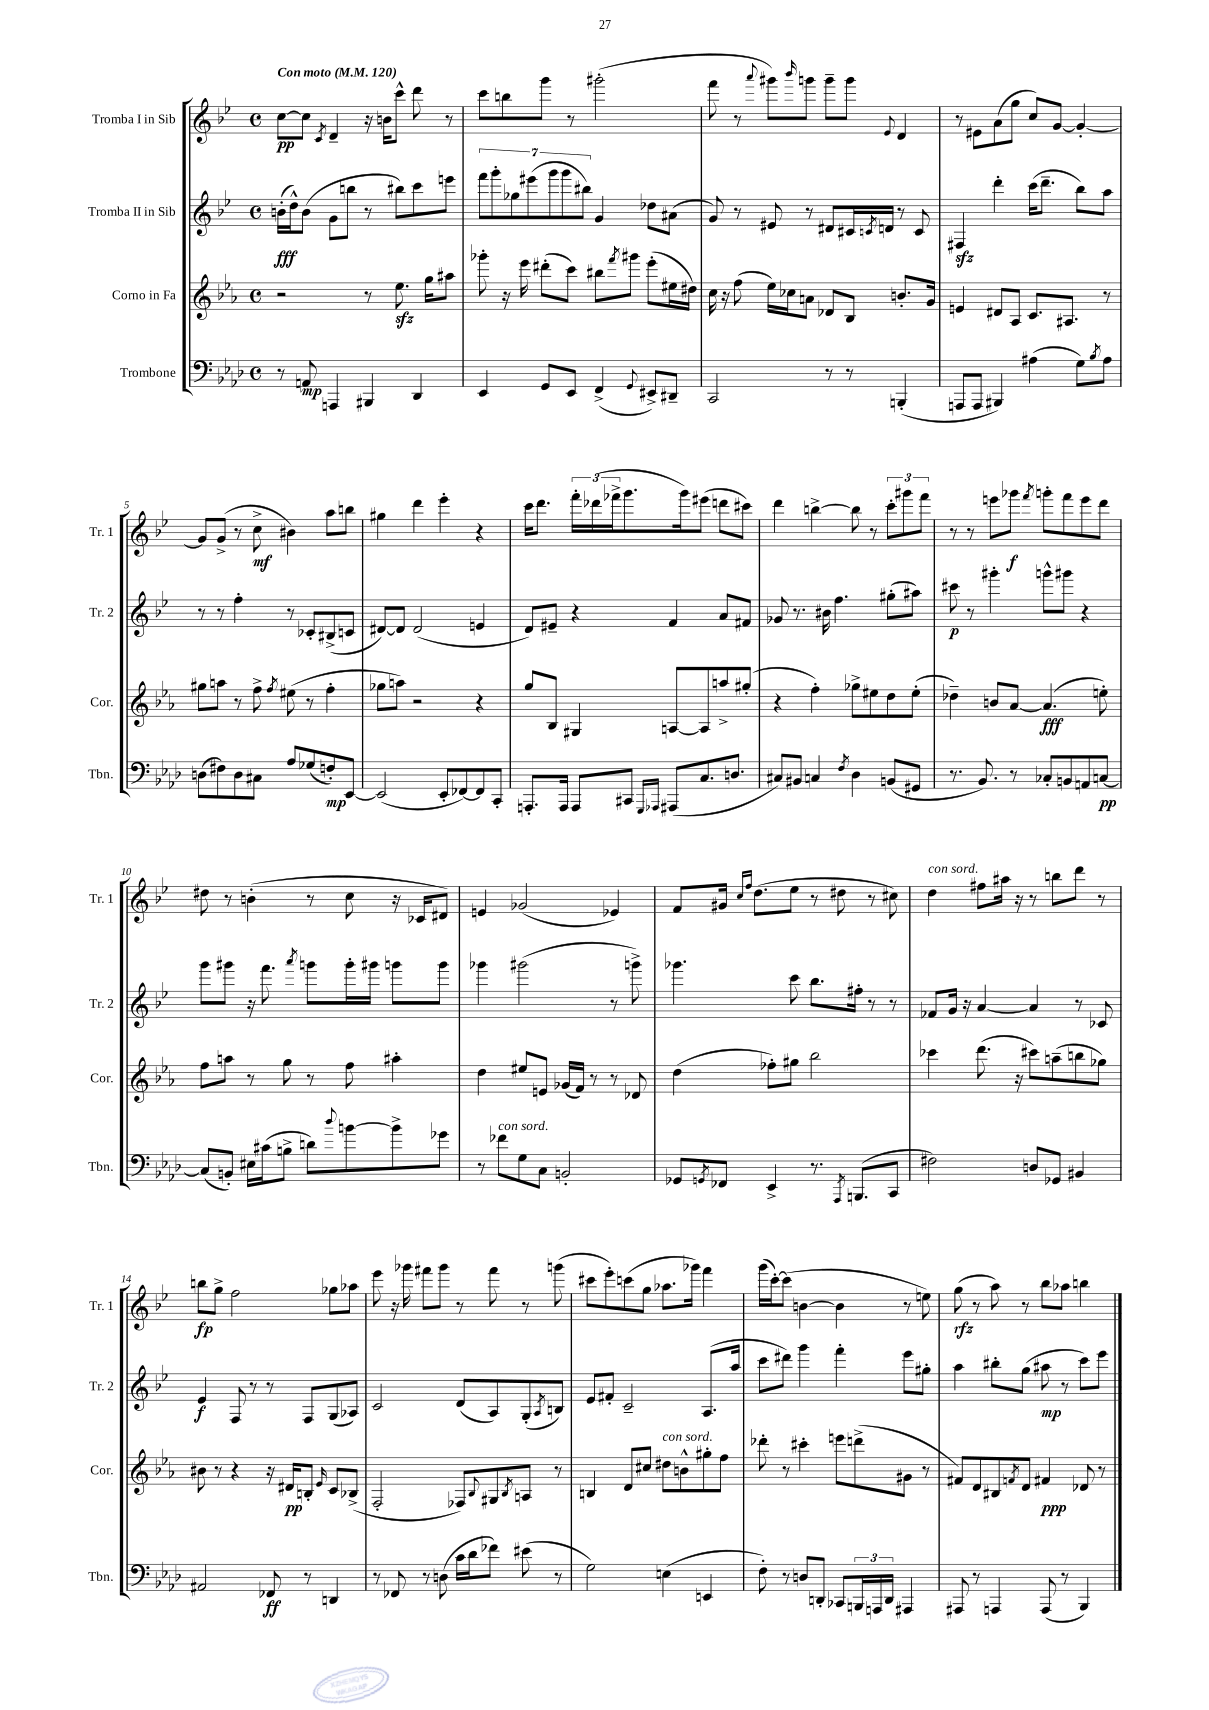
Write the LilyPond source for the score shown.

<<
\new StaffGroup <<
\new Staff = "s0" \with { instrumentName = "Tromba I in Sib" shortInstrumentName = "Tr. 1" } {
    \clef treble \key bes \major \defaultTimeSignature \time 4/4 \tempo "Con moto" 4 = 120
    c''8~\pp c''8 \acciaccatura { c'8 } d'4-- r16 b'16 c'''8-^ d'''8 r8 |
    c'''8 b''8 g'''8 r8 gis'''2-.( |
    f'''8 r8 \appoggiatura { a'''8 } gis'''8) \grace { bes'''16 } g'''8 g'''8-- g'''8 \appoggiatura { ees'8 } d'4 |
    r8 eis'8 a'8( g''8 c''8) g'8~ g'4~-. |
    g'8 g'8->( r8 c''8->\mf bis'4) a''8 b''8 |
    gis''4 d'''4 ees'''4-. r4 |
    c'''16 d'''8. \tuplet 3/2 { f'''16-. des'''16( fes'''16-> } g'''8. g'''16) eis'''8( d'''8 cis'''8) |
    d'''4 b''4~-> b''8 r8 \tuplet 3/2 { c'''8-. gis'''8 f'''8 } |
    r8 r8 e'''8 ges'''8\f \acciaccatura { f'''8 } g'''8-. f'''8 e'''8 d'''8 |
    dis''8 r8 b'4-.( r8 c''8 r16 ces'16 dis'8) |
    e'4 ges'2( ees'4) |
    f'8 gis'16 \grace { c''16 f''16 } d''8.( ees''8 r8 dis''8 r8 cis''8) |
    d''4^\markup { \italic "con sord." } fis''8 ais''16 r16 r8 b''8 d'''8 r8 |
    b''8\fp g''8-> f''2 ges''8 aes''8 |
    ees'''8 r16 ges'''16 fis'''8 ges'''8 r8 fis'''8 r8 g'''8( |
    cis'''8 ees'''8-.) c'''8( g''8 aes''8. ges'''16) f'''4 |
    g'''16( c'''16~-.) c'''8( b'4~ b'4 r8 e''8) |
    g''8\rfz( r8 a''8) r8 bes''8 aes''8 b''4 \bar "|." |
}
\new Staff = "s1" \with { instrumentName = "Tromba II in Sib" shortInstrumentName = "Tr. 2" } {
    \clef treble \key bes \major \defaultTimeSignature \time 4/4
    b'16-.\fff( d''16-^) b'8( g'8 b''8 r8 bis''8) c'''8 e'''8 |
    \tuplet 7/4 { f'''8 g'''8-. ges''8 eis'''8( g'''8 g'''8 bis''8) } g'4 des''8 ais'8( |
    g'8) r8 eis'8 r8 dis'8 cis'16 \acciaccatura { c'8 } d'16 r8 c'8 |
    fis4\sfz d'''4-. c'''16( d'''8.-- bes''8) a''8 |
    r8 r8 f''4-. r8 ces'8-. bis8->( c'8 |
    dis'8~) dis'8 dis'2( e'4 |
    d'8) eis'8-- r4 f'4 a'8 fis'8 |
    ges'8 r8. bis'16 f''4. gis''8-.( ais''8) |
    cis'''8\p r8 gis'''4-. g'''8-^ gis'''8 r4 |
    g'''8 gis'''8 r16 f'''8. \acciaccatura { a'''8 } g'''8 g'''16-. gis'''16 g'''8 g'''8 |
    ges'''4 gis'''2( r8 g'''8->) |
    ges'''4. c'''8 bes''8. fis''16-. r8 r8 |
    fes'8 g'16 r16 a'4~ a'4 r8 ces'8 |
    ees'4\f f8 r8 r8 f8 g8( aes8) |
    c'2 d'8( a8) g8-.( \acciaccatura { a8 } b8) |
    ees'8 fis'8-. c'2-- a8.( a''16 |
    c'''8 dis'''8) g'''4 f'''4-. ees'''8 gis''8-. |
    a''4 bis''8-. g''8( ais''8\mp r8 c'''8) ees'''8 \bar "|." |
}
\new Staff = "s2" \with { instrumentName = "Corno in Fa" shortInstrumentName = "Cor." } {
    \clef treble \key ees \major \defaultTimeSignature \time 4/4
    r2 r8 ees''8.\sfz g''16 ais''8 |
    ges'''8-. r16 ees'''16 dis'''8-.( c'''8) bis''8 \acciaccatura { f'''8 } gis'''8 ees'''8-.( eis''16 dis''16) |
    c''16 r16 f''8( ees''16) ces''16 a'8 des'8 bes8 b'8.-. g'16 |
    e'4 dis'8 aes8 c'8. ais8. r8 |
    gis''8 a''8 r8 f''8-> \acciaccatura { f''8 } eis''8( r8 f''4-. |
    ges''8 a''8) r2 r4 |
    g''8 bes8 gis4 a8~ a8 a''8-> gis''8-.( |
    r4 f''4-.) ges''8-> eis''8 d''8 eis''8-.( |
    des''4--) b'8 aes'8~ aes'4.\fff( e''8-.) |
    f''8 a''8 r8 g''8 r8 f''8 ais''4-. |
    d''4 eis''8 e'8 ges'16( f'16) r8 r8 des'8 |
    d''4( fes''8-.) gis''8 bes''2 |
    ces'''4 d'''8.( r16 cis'''8) a''8--( b''8 ges''8) |
    bis'8 r8 r4 r16 dis'16\pp b8-. \grace { ees'16 } c'8 bes8->( |
    f2-. fes8) \appoggiatura { bes8 } gis8 \acciaccatura { bes8 } a8 r8 |
    b4 d'8 cis''8 dis''8^\markup { \italic "con sord." } b'8-^ gis''8-. f''8 |
    des'''8-. r8 cis'''4-. e'''8 d'''8->( gis'8 r8 |
    fis'8) d'8 bis8 \acciaccatura { f'8 } d'8 fis'4\ppp des'8 r8 \bar "|." |
}
\new Staff = "s3" \with { instrumentName = "Trombone" shortInstrumentName = "Tbn." } {
    \clef bass \key aes \major \defaultTimeSignature \time 4/4
    r8 a,8\mp a,,4 bis,,4 des,4 |
    ees,4 g,8 ees,8 f,4->( \appoggiatura { g,8 } eis,8->) dis,8-- |
    c,2 r8 r8 b,,4-.( |
    a,,8 a,,8 bis,,4) ais4( g8) \acciaccatura { bes8 } ais8 |
    d8( fis8) d8 cis8 aes8 ges8( f8-.\mp) ees,8~ |
    ees,2( ees,8-. fes,8~) fes,8 c,8-. |
    a,,8.-. a,,16 a,,8 cis,8 \grace { g,,16 aes,,16 } ais,,8( c8. d8. |
    cis8) bis,8 c4 \acciaccatura { f8 } des4 b,8( gis,8 |
    r8. bes,8.) r8 ces8-. b,8 a,8 c8~\pp |
    c8( b,8-.) eis16 cis'16( b8-> d'8) \appoggiatura { des''8 } b'8~ b'8-> ges'8 |
    r8 fes'8^\markup { \italic "con sord." } g8 c8 b,2-. |
    ges,8 \acciaccatura { g,8 } fes,8 ees,4-> r8. \acciaccatura { aes,,8 } b,,8.( c,8 |
    fis2) d8 ges,8 bis,4 |
    ais,2 fes,8\ff r8 d,4 |
    r8 fes,8 r8 d8( c'16 des'16 fes'8) eis'8( r8 |
    g2) e4( e,4 |
    f8-.) r8 d8 d,8-. ces,8 \tuplet 3/2 { b,,16 a,,16 d,16 } ais,,4 |
    ais,,8 r8 a,,4 a,,8( r8 bes,,4) \bar "|." |
}
>>
>>
